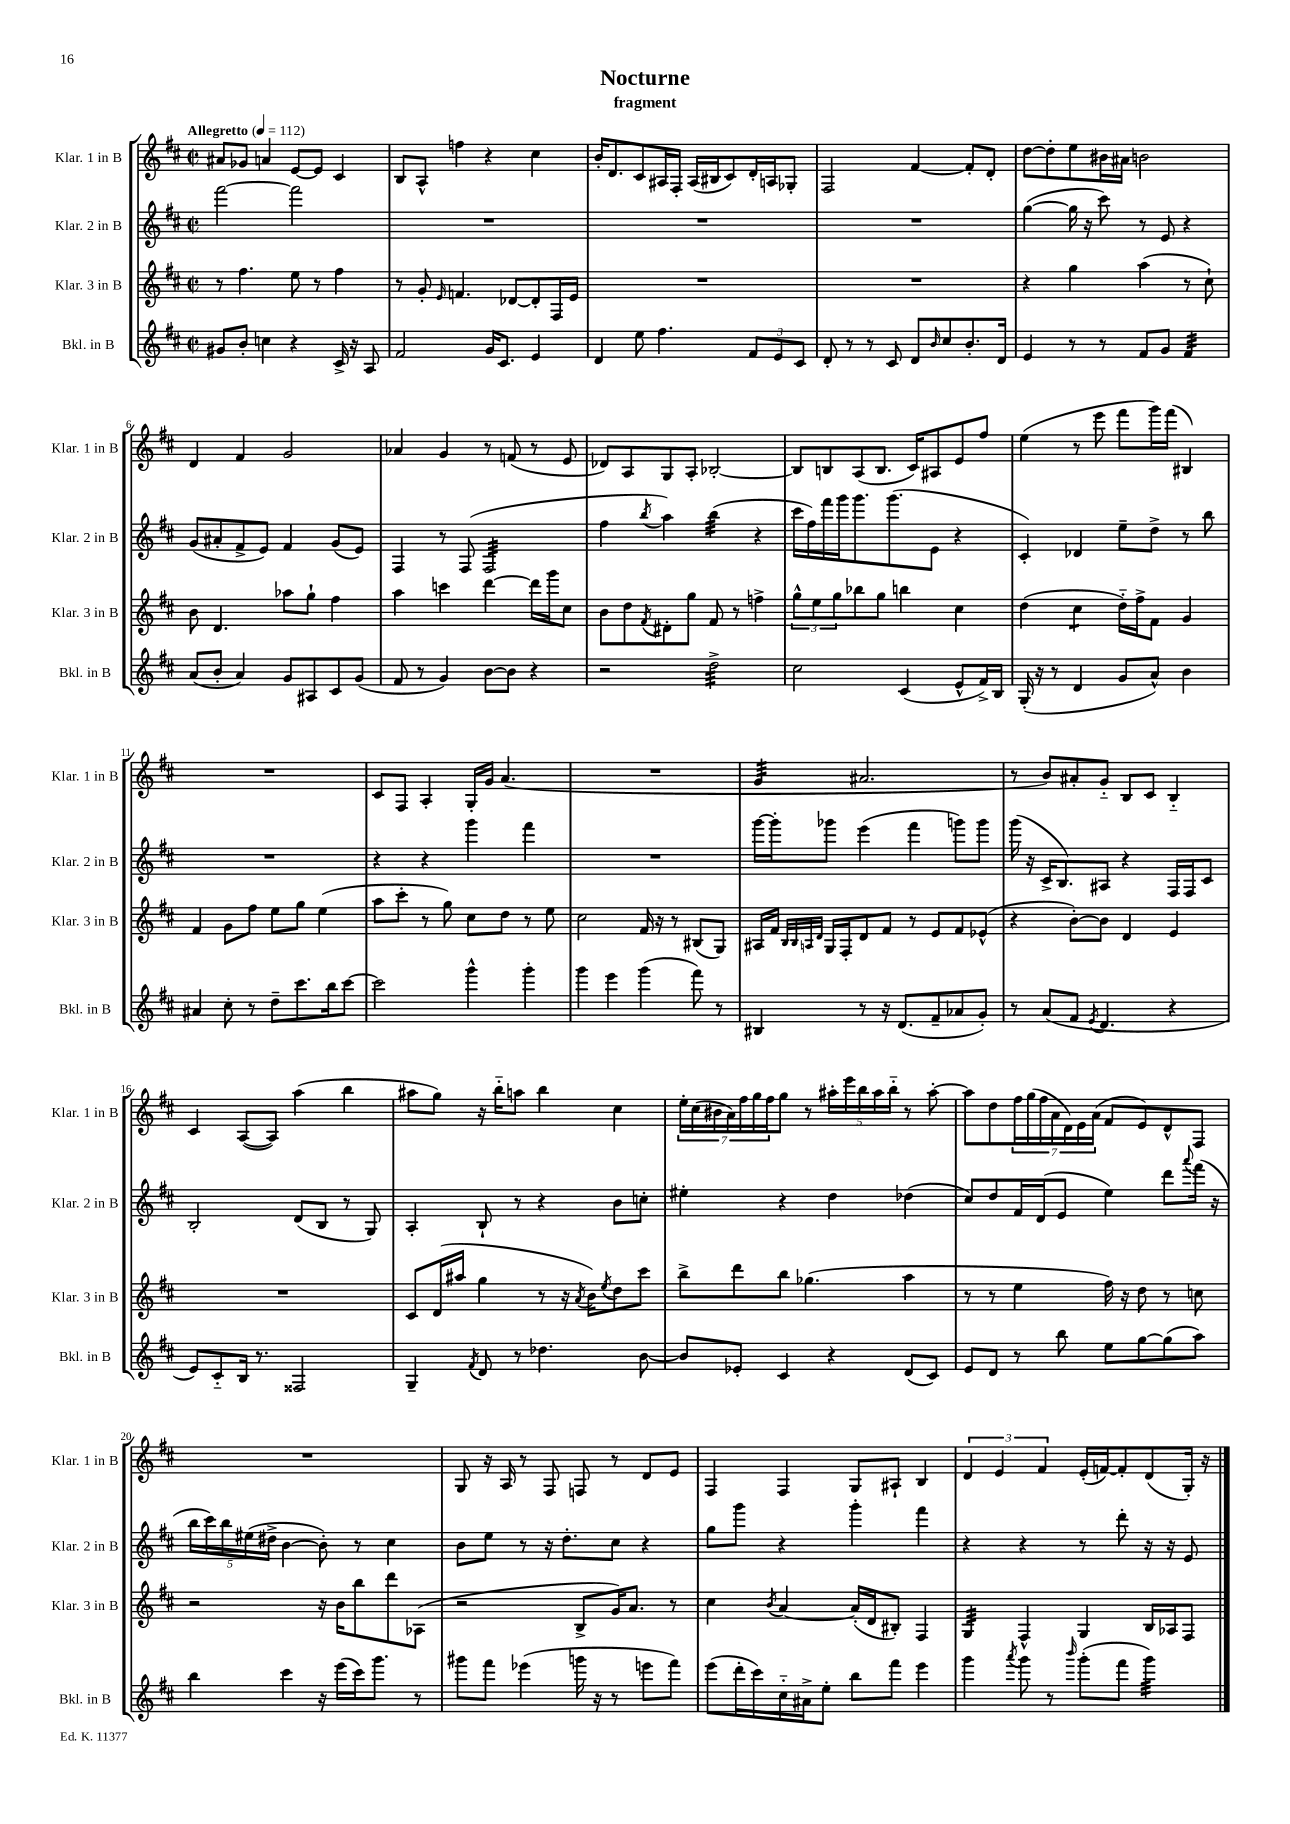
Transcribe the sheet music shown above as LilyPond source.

\header { title = "Nocturne" subtitle = "fragment" }
<<
\new StaffGroup <<
\new Staff = "s0" \with { instrumentName = "Klar. 1 in B" shortInstrumentName = "Klar. 1 in B" } {
    \clef treble \key d \major \defaultTimeSignature \time 2/2 \tempo "Allegretto" 4 = 112
    ais'8 ges'8 a'4 e'8~ e'8 cis'4 |
    b8 a8-^ f''4 r4 cis''4 |
    b'16-. d'8. cis'8 ais16 fis16-. ais16( bis16 cis'8) d'16-. a16 ges8-. |
    fis2 fis'4~ fis'8-. d'8-. |
    d''8~ d''8-. e''8 bis'16 ais'16 b'2 |
    d'4 fis'4 g'2 |
    aes'4 g'4 r8 f'8( r8 e'8 |
    des'8) a8 g8 a8-. bes2~-. |
    bes8 b8 a8( b8. cis'16) ais8 e'8 fis''8 |
    e''4( r8 e'''8 fis'''8 g'''16) fis'''16( bis4) |
    R1 |
    cis'8 fis8 a4-. g16-. g'16 a'4.( |
    R1 |
    g'4:32 ais'2. |
    r8 b'8) ais'8-. g'8-_ b8 cis'8 b4-_ |
    cis'4 a8~( a8) a''4( b''4 |
    ais''8 g''8) r16 b''16-_ a''8 b''4 cis''4 |
    \tuplet 7/4 { e''16-. cis''16( bis'16 a'16) fis''16 g''16 fis''16 } g''8 r8 \tuplet 5/4 { ais''16-. e'''16 b''16 ais''16 b''16-_ } r8 ais''8~-. |
    ais''8 d''8 \tuplet 7/4 { fis''16 g''16( fis''16 a'16 d'16) e'16 a'16( } fis'8 e'8) d'8-^ fis8 |
    R1 |
    g8 r16 a16 r8 fis8 f8 r8 d'8 e'8 |
    fis4 fis4 g8 ais8-! b4 |
    \tuplet 3/2 { d'4 e'4 fis'4 } e'16-.( f'16~) f'8-. d'8( g16-.) r16 \bar "|." |
}
\new Staff = "s1" \with { instrumentName = "Klar. 2 in B" shortInstrumentName = "Klar. 2 in B" } {
    \clef treble \key d \major \defaultTimeSignature \time 2/2
    fis'''2~ fis'''2 |
    R1 |
    R1 |
    R1 |
    g''4~( g''16 r16 cis'''8) r8 e'8 r4 |
    g'8( ais'8-. fis'8-> e'8) fis'4 g'8( e'8) |
    fis4 r8 fis8( fis2:32 |
    fis''4 \acciaccatura { b''8 } a''4) b''4:32( r4 |
    cis'''16 fis''16) fis'''16 g'''16 g'''8. g'''8.( e'8 r4 |
    cis'4-.) des'4 e''8-- d''8-> r8 b''8 |
    R1 |
    r4 r4 g'''4 fis'''4 |
    R1 |
    g'''16~ g'''16-. ges'''8 e'''4( fis'''4 g'''8) g'''8 |
    g'''16( r16 cis'16-> b8.) ais8 r4 fis16 fis16 cis'8 |
    b2-. d'8( b8 r8 g8) |
    a4-. b8-! r8 r4 b'8 c''8-. |
    eis''4-. r4 d''4 des''4( |
    cis''8) d''8 fis'16 d'16( e'8 e''4) d'''8 \appoggiatura { a'''8 } fis'''16( r16 |
    \tuplet 5/4 { b''16 cis'''16) b''16 eis''16( dis''16-> } b'4~ b'8-.) r8 cis''4 |
    b'8 e''8 r8 r16 d''8.-. cis''8 r4 |
    g''8 g'''8 r4 g'''4-. fis'''4 |
    r4 r4 r8 d'''8-. r16 r16 e'8 \bar "|." |
}
\new Staff = "s2" \with { instrumentName = "Klar. 3 in B" shortInstrumentName = "Klar. 3 in B" } {
    \clef treble \key d \major \defaultTimeSignature \time 2/2
    r8 fis''4. e''8 r8 fis''4 |
    r8 g'8-. \grace { e'16 } f'4. des'8~ des'8-. fis16 e'16 |
    R1 |
    R1 |
    r4 g''4 a''4( r8 cis''8-!) |
    b'8 d'4. aes''8 g''8-! fis''4 |
    a''4 c'''4 d'''4~ d'''16 g'''16 cis''8 |
    b'8 d''8 \acciaccatura { fis'8 } dis'8-. g''8 fis'8 r8 f''4-> |
    \tuplet 3/2 { g''8-^ e''8 g''8 } bes''8 g''8 b''4 cis''4 |
    d''4( cis''4:8 d''16-_) fis''16-> fis'8 g'4 |
    fis'4 g'8 fis''8 e''8 g''8 e''4( |
    a''8 cis'''8-. r8 g''8) cis''8 d''8 r8 e''8 |
    cis''2 fis'16 r16 r8 bis8( g8) |
    ais16 fis'16 \grace { b32 b32 a32 d'32 } g16 fis16-. d'8 fis'8 r8 e'8 fis'8 ees'8-^( |
    r4 b'8~-.) b'8 d'4 e'4 |
    R1 |
    cis'8 d'16( ais''16 g''4 r8 r16 \acciaccatura { a'8 } b'16) \acciaccatura { e''8 } d''8 cis'''8 |
    b''8-> d'''8 b''8 ges''4.( a''4 |
    r8 r8 e''4 fis''16) r16 d''8 r8 c''8 |
    r2 r16 b'16 b''8 d'''8 aes8( |
    r2 b8-> g'16) a'8. r8 |
    cis''4 \acciaccatura { b'8 } a'4~ a'16-.( d'16 bis8-.) fis4 |
    g4:32 fis4-^ g4 b16 aes16 fis8 \bar "|." |
}
\new Staff = "s3" \with { instrumentName = "Bkl. in B" shortInstrumentName = "Bkl. in B" } {
    \clef treble \key d \major \defaultTimeSignature \time 2/2
    gis'8 b'8-. c''4 r4 cis'16-> r16 a8 |
    fis'2 g'16 cis'8. e'4 |
    d'4 e''8 fis''4. \tuplet 3/2 { fis'8 e'8 cis'8 } |
    d'8-. r8 r8 cis'8 d'8 \grace { b'16 } cis''8 b'8.-. d'16 |
    e'4 r8 r8 fis'8 g'8 fis'4:32 |
    a'8( b'8-. a'4) g'8 ais8 cis'8 g'8( |
    fis'8 r8 g'4) b'8~ b'8 r4 |
    r2 d''2:32-> |
    cis''2 cis'4( e'8-^ fis'16->) b16 |
    g16-.( r16 r8 d'4 g'8 a'8-^) b'4 |
    ais'4 cis''8-. r8 d''8-- cis'''8. b''16 cis'''8~ |
    cis'''2 g'''4-^ g'''4-. |
    g'''4 e'''4 g'''4( fis'''8) r8 |
    bis4 r8 r16 d'8.( fis'8-- aes'8 g'8-.) |
    r8 a'8( fis'8 \acciaccatura { e'8 } d'4. r4 |
    e'8) cis'8-_ b16 r8. fisis2 |
    g4-- \acciaccatura { fis'8 } d'8 r8 des''4. b'8~ |
    b'8 ees'8-. cis'4 r4 d'8( cis'8) |
    e'8 d'8 r8 b''8 e''8 g''8~ g''8( a''8) |
    b''4 cis'''4 r16 e'''16( cis'''16) g'''8. r8 |
    gis'''8 fis'''8 ees'''4( g'''16 r16 r8 e'''8 fis'''8) |
    e'''8( d'''16-. cis'''16) cis''16-_ ais'16-> e''8-. b''8 fis'''8 e'''4 |
    g'''4 \acciaccatura { a'''8 } g'''8 r8 \grace { b'''16 } g'''8-.( fis'''8 g'''4:32) \bar "|." |
}
>>
>>
